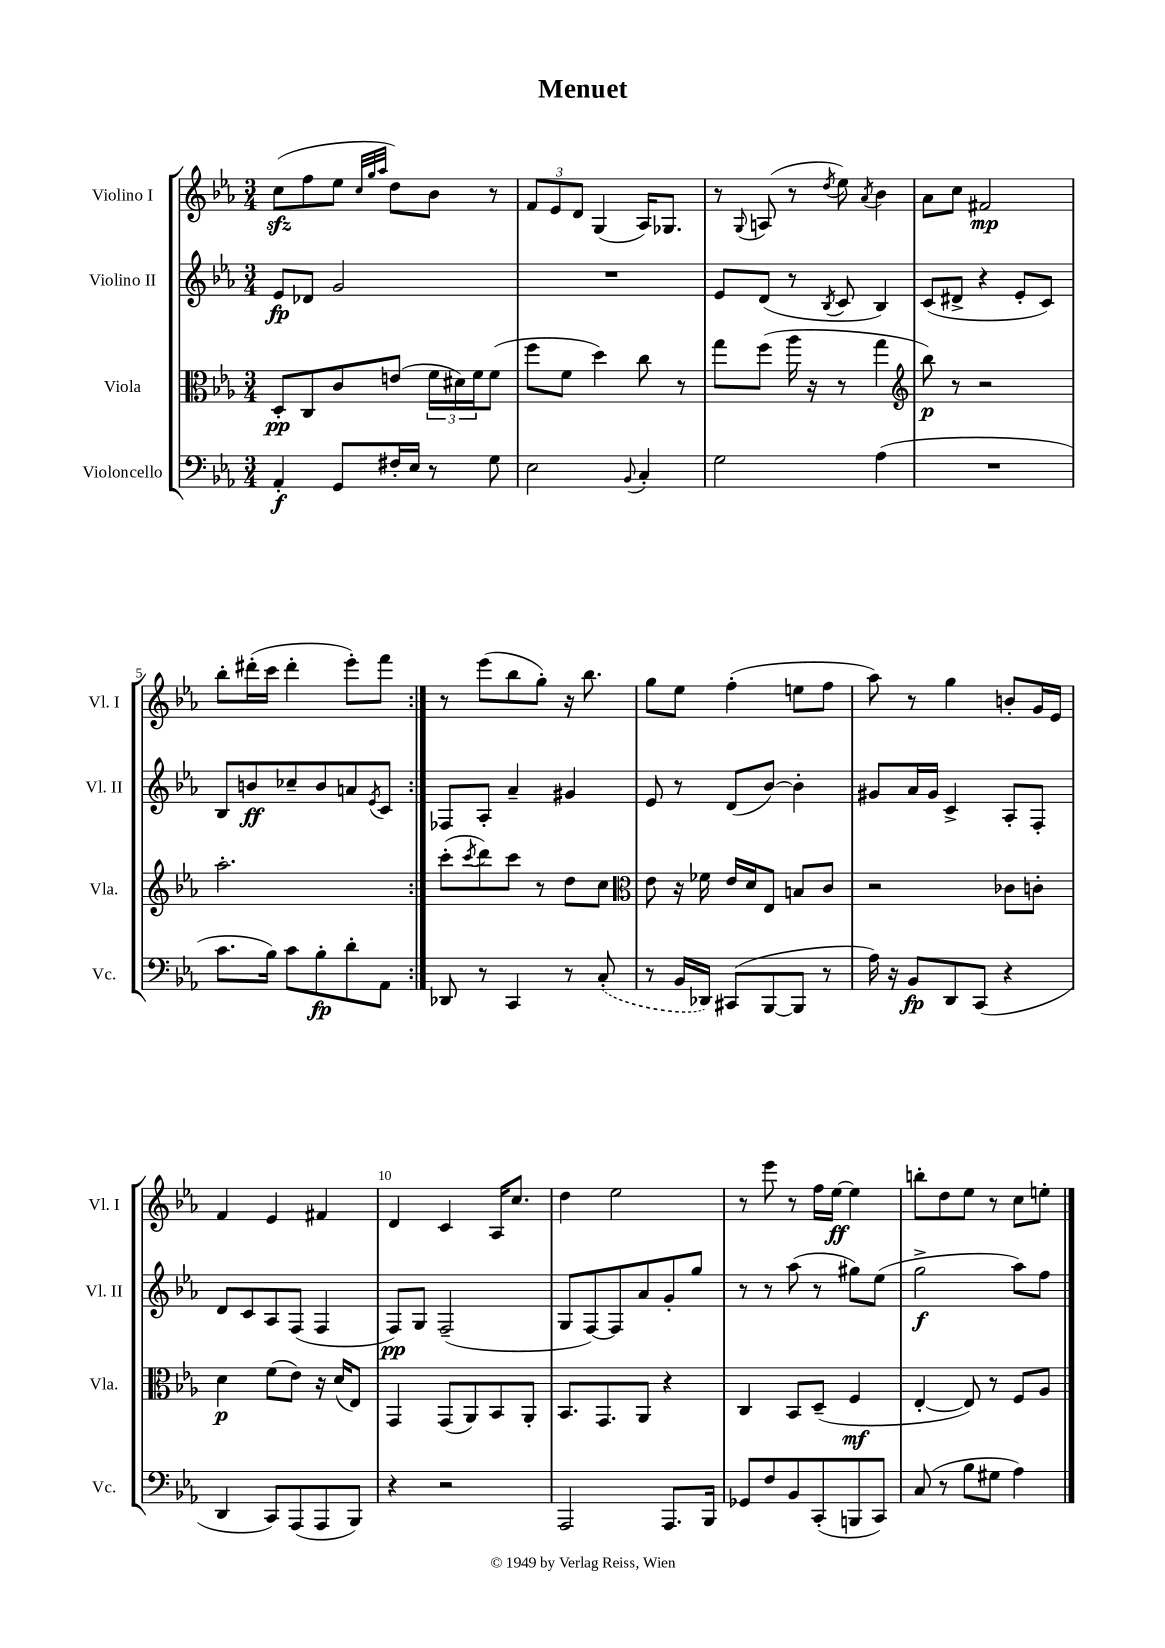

**kern	**dynam	**kern	**dynam	**kern	**dynam	**kern	**dynam
*part4	*part4	*part3	*part3	*part2	*part2	*part1	*part1
*staff4	*staff4	*staff3	*staff3	*staff2	*staff2	*staff1	*staff1
*I"Violoncello	*	*I"Viola	*	*I"Violino II	*	*I"Violino I	*
*I'Vc.	*	*I'Vla.	*	*I'Vl. II	*	*I'Vl. I	*
*clefF4	*	*clefC3	*	*clefG2	*	*clefG2	*
*k[b-e-a-]	*	*k[b-e-a-]	*	*k[b-e-a-]	*	*k[b-e-a-]	*
*M3/4	*	*M3/4	*	*M3/4	*	*M3/4	*
=1	=1	=1	=1	=1	=1	=1	=1
4AA-'/	f	8D'/L	pp	8e-/L	fp	(8cczz\L	.
.	.	8C/	.	8d-X/J	.	8ff\	.
8GG/L	.	8c/	.	2g/	.	8ee-\J	.
.	.	.	.	.	.	32qqcc/LLL	.
.	.	.	.	.	.	32qqgg/	.
.	.	.	.	.	.	32qqaa-/JJJ	.
16F#X'/L	.	(8en/J	.	.	.	8dd\L)	.
16E-/JJ	.	.	.	.	.	.	.
8r	.	24f\LL	.	.	.	8b-\J	.
.	.	24d#X\)	.	.	.	.	.
.	.	24f\J	.	.	.	.	.
8G\	.	(8f\J	.	.	.	8r	.
=2	=2	=2	=2	=2	=2	=2	=2
2E-\	.	8ff\L	.	2.r	.	12f/L	.
.	.	.	.	.	.	12e-/	.
.	.	8f\J	.	.	.	.	.
.	.	.	.	.	.	12d/J	.
.	.	4dd\)	.	.	.	(4G/	.
8qqBB-/	.	.	.	.	.	.	.
4C'/	.	8cc\	.	.	.	16A-/KL)	.
.	.	.	.	.	.	8.G-X/J	.
.	.	8r	.	.	.	.	.
=3	=3	=3	=3	=3	=3	=3	=3
2G\	.	8gg\L	.	8e-/L	.	8r	.
.	.	.	.	.	.	8qqG/	.
.	.	(8ff\J	.	(8d/J	.	(8An/	.
.	.	16aa-\	.	8r	.	8r	.
.	.	16r	.	.	.	.	.
.	.	.	.	8qB-/	.	8qdd/	.
.	.	8r	.	8c/	.	8ee-\)	.
.	.	.	.	.	.	8qa-/	.
(4A-\	.	4gg\	.	4B-/)	.	4b-\	.
=4	=4	=4	=4	=4	=4	=4	=4
*	*	*clefG2	*	*	*	*	*
2.r	.	8bb-\)	p	(8c/L	.	8a-\L	.
.	.	8r	.	8d#X^/J	.	8cc\J	.
.	.	2r	.	4r	.	2f#X/	mp
.	.	.	.	8e-'/L	.	.	.
.	.	.	.	8c/J)	.	.	.
!!LO:LB:g=z
=5	=5	=5	=5	=5	=5	=5	=5
8.c\L	.	2.aa-'\	.	8B-/L	.	8bb-'\L	.
.	.	.	.	8bn/	ff	(16ddd#X'\L	.
16B-\Jk)	.	.	.	.	.	16ccc\JJ	.
8c\L	.	.	.	8cc-X~/	.	4ddd#'\	.
8B-'\	fp	.	.	8b/	.	.	.
8d'\	.	.	.	8an/	.	8eee-'\L)	.
.	.	.	.	8qe-/	.	.	.
8AA-\J	.	.	.	8c/J	.	8fff\J	.
=6:|!	=6:|!	=6:|!	=6:|!	=6:|!	=6:|!	=6:|!	=6:|!
8DD-X/	.	(8ccc'\L	.	8F-X/L	.	8r	.
.	.	8qccc/	.	.	.	.	.
8r	.	8ddd\)	.	8A-'/J	.	(8eee-\L	.
4CC/	.	8ccc\J	.	4a-~/	.	8bb-\	.
.	.	8r	.	.	.	8gg'\J)	.
8r	.	8dd\L	.	4g#X/	.	16r	.
.	.	.	.	.	.	8.bb-\	.
(8C'/	.	8cc\J	.	.	.	.	.
=7	=7	=7	=7	=7	=7	=7	=7
*	*	*clefC3	*	*	*	*	*
8r	.	8e-\	.	8e-/	.	8gg\L	.
16BB-/LL	.	16r	.	8r	.	8ee-\J	.
16DD-X/JJ)	.	16f-X\	.	.	.	.	.
(8CC#X/L	.	16e-/LL	.	(8d/L	.	(4ff'\	.
.	.	16d/J	.	.	.	.	.
[8BBB-/	.	8E-/J	.	[8b-/J)	.	.	.
8BBB-/J]	.	8Bn/L	.	4b-'\]	.	8een\L	.
8r	.	8c/J	.	.	.	8ff\J	.
=8	=8	=8	=8	=8	=8	=8	=8
16A-\)	.	2r	.	8g#X/L	.	8aa-\)	.
16r	.	.	.	.	.	.	.
8BB-/L	fp	.	.	16a-/L	.	8r	.
.	.	.	.	16g#/JJ	.	.	.
8DD/	.	.	.	4c^/	.	4gg\	.
(8CC/J	.	.	.	.	.	.	.
4r	.	8c-X\L	.	8A-'/L	.	8bn'/L	.
.	.	8cn'\J	.	8F'/J	.	16g/L	.
.	.	.	.	.	.	16e-/JJ	.
!!LO:LB:g=z
=9	=9	=9	=9	=9	=9	=9	=9
4DD/	.	4d\	p	8d/L	.	4f/	.
.	.	.	.	8c/	.	.	.
8CC/L)	.	(8f\L	.	8A-/	.	4e-/	.
(8AAA-/	.	8e-\J)	.	(8F/J	.	.	.
8AAA-/	.	16r	.	4F/	.	4f#X/	.
.	.	(16d/KL	.	.	.	.	.
8BBB-/J)	.	8E-/J)	.	.	.	.	.
=10	=10	=10	=10	=10	=10	=10	=10
4r	.	4GG/	.	8F/L)	pp	4d/	.
.	.	.	.	8G/J	.	.	.
2r	.	(8GG/L	.	(2F~/	.	4c/	.
.	.	8AA-/)	.	.	.	.	.
.	.	8BB-/	.	.	.	16A-/KL	.
.	.	.	.	.	.	8.cc/J	.
.	.	8AA-'/J	.	.	.	.	.
=11	=11	=11	=11	=11	=11	=11	=11
2AAA-/	.	8.BB-/L	.	8G/L	.	4dd\	.
.	.	.	.	[8F/)	.	.	.
.	.	8.GG/	.	.	.	.	.
.	.	.	.	8F/]	.	2ee-\	.
.	.	8AA-/J	.	8a-/	.	.	.
8.AAA-/L	.	4r	.	8g'/	.	.	.
.	.	.	.	8gg/J	.	.	.
16BBB-/Jk	.	.	.	.	.	.	.
=12	=12	=12	=12	=12	=12	=12	=12
8GG-X/L	.	4C/	.	8r	.	8r	.
8F/	.	.	.	8r	.	8eee-\	.
8BB-/	.	8BB-/L	.	(8aa-\	.	8r	.
(8CC'/	.	(8D~/J	.	8r	.	16ff\LL	.
.	.	.	.	.	.	[16ee-\JJ	ff
8BBBn/	.	4F/	mf	8gg#X\L)	.	4ee-\]	.
8CC/J)	.	.	.	(8ee-\J	.	.	.
=13	=13	=13	=13	=13	=13	=13	=13
(8C/	.	[4E-'/	.	2gg^\	f	8bbn'\L	.
8r	.	.	.	.	.	8dd\	.
8B-\L	.	8E-/])	.	.	.	8ee-\J	.
8G#X\J	.	8r	.	.	.	8r	.
4A-\)	.	8F/L	.	8aa-\L)	.	8cc\L	.
.	.	8A-/J	.	8ff\J	.	8een'\J	.
==	==	==	==	==	==	==	==
*-	*-	*-	*-	*-	*-	*-	*-
